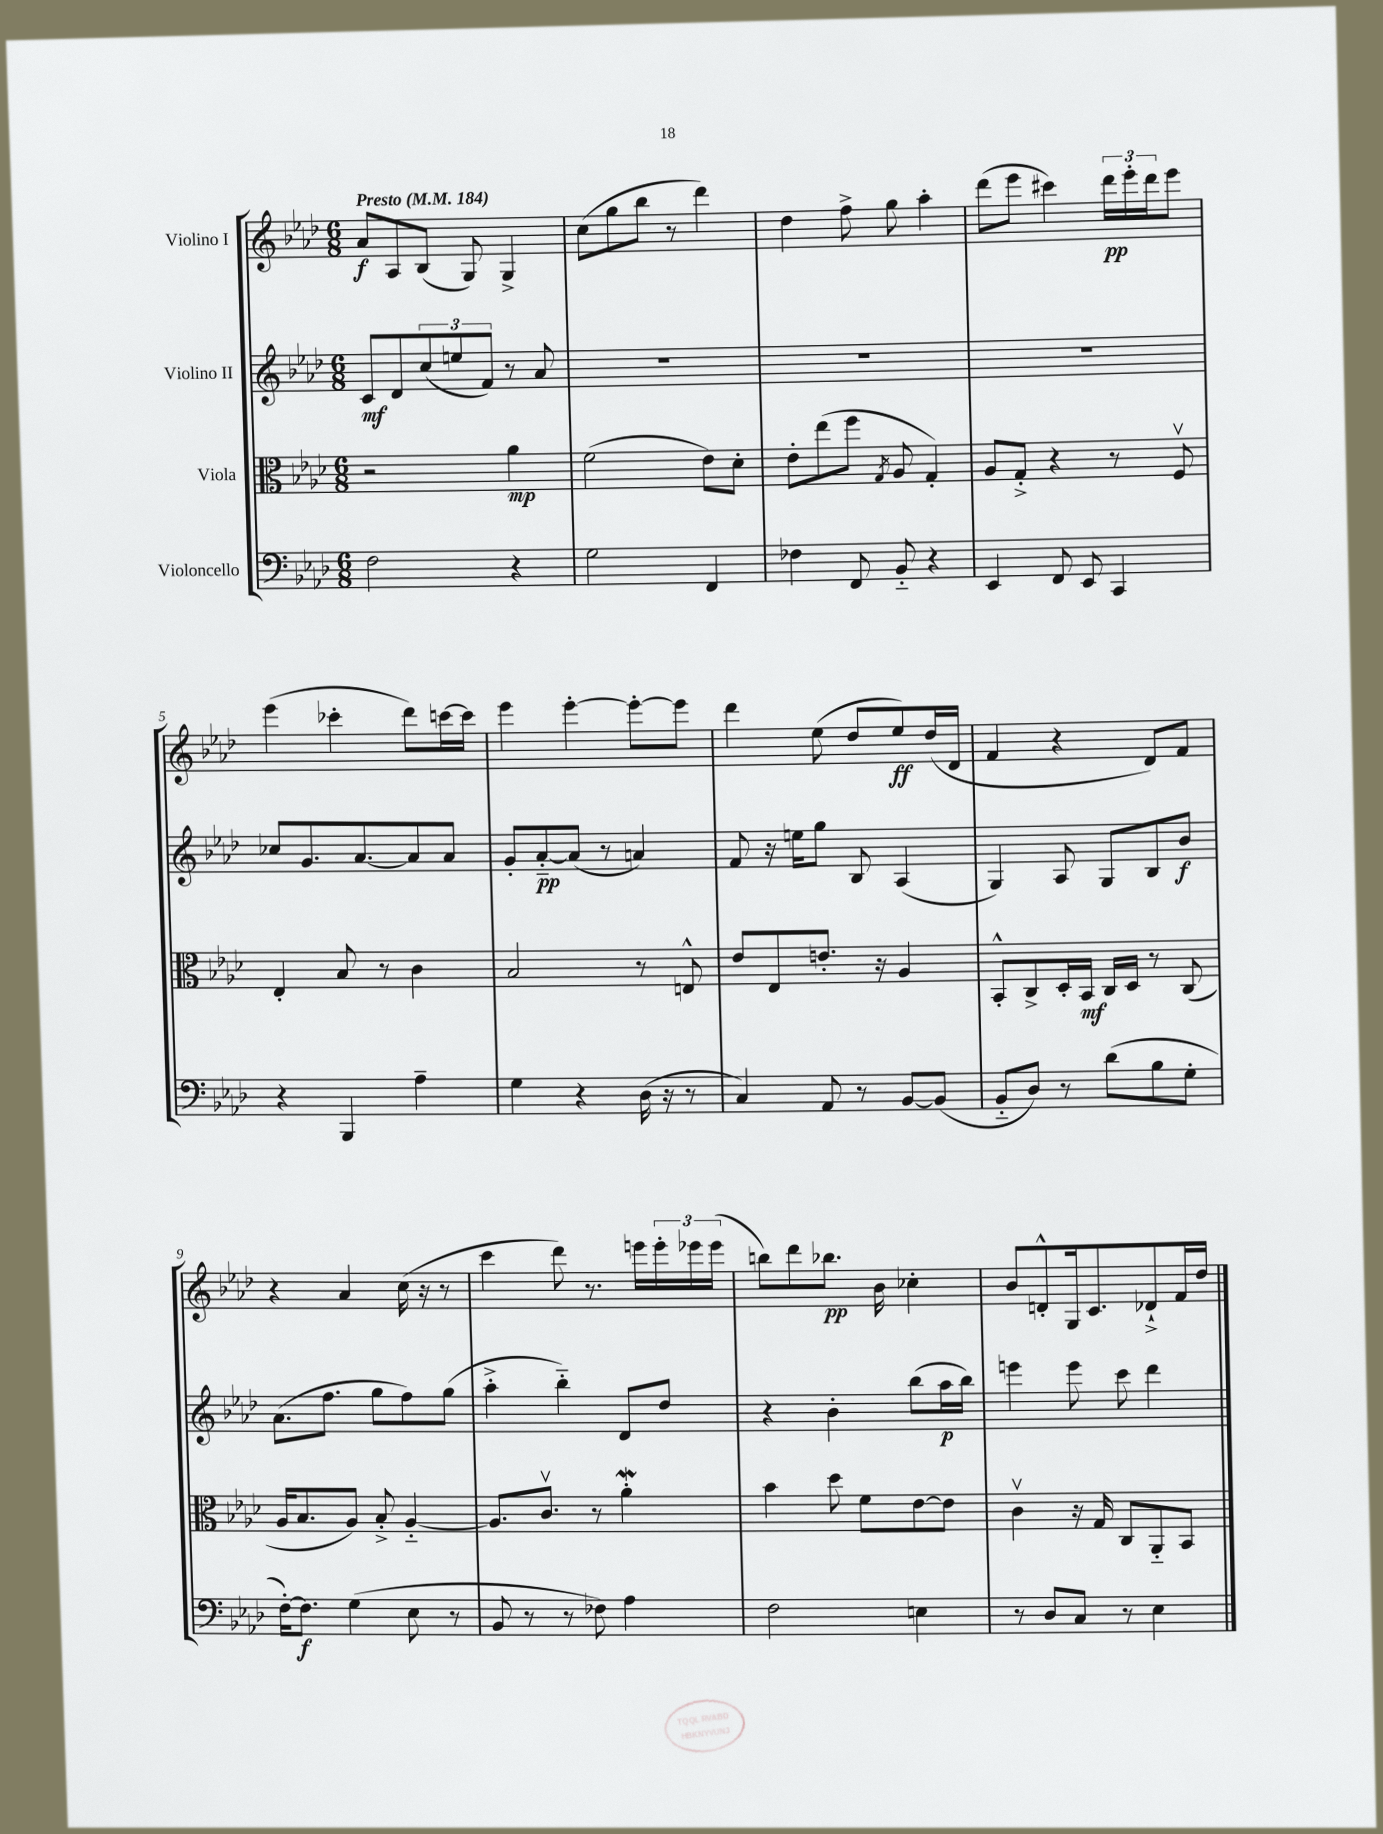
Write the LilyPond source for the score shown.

<<
\new StaffGroup <<
\new Staff = "s0" \with { instrumentName = "Violino I" } {
    \clef treble \key aes \major \numericTimeSignature \time 6/8 \tempo "Presto" 4 = 184
    aes'8\f aes8 bes8( g8) g4-> |
    c''8( g''8 bes''8 r8 des'''4) |
    des''4 f''8-> g''8 aes''4-. |
    des'''8( ees'''8 cis'''4) \tuplet 3/2 { des'''16\pp ees'''16-. des'''16 } ees'''8 |
    ees'''4( ces'''4-. des'''8) c'''16~ c'''16 |
    ees'''4 ees'''4~-. ees'''8~-. ees'''8 |
    des'''4 ees''8( des''8 ees''8\ff) des''16( des'16 |
    f'4 r4 des'8) f'8 |
    r4 aes'4 c''16( r16 r8 |
    c'''4 des'''8) r8. e'''16 \tuplet 3/2 { e'''16-. ees'''16 ees'''16( } |
    b''8) des'''8 bes''8.\pp bes'16 ces''4-. |
    bes'8 d'8-.-^ g16 c'8. des'8-!-> f'16 des''16 \bar "|." |
}
\new Staff = "s1" \with { instrumentName = "Violino II" } {
    \clef treble \key aes \major \numericTimeSignature \time 6/8
    c'8\mf des'8 \tuplet 3/2 { c''8( e''8 f'8) } r8 aes'8 |
    R2. |
    R2. |
    R2. |
    ces''8 g'8. aes'8.~ aes'8 aes'8 |
    g'8-. aes'8~-_\pp aes'8( r8 a'4) |
    f'8 r16 e''16 g''8 bes8 aes4( |
    g4) aes8 g8 bes8 bes'8\f |
    aes'8.( f''8. g''8 f''8) g''8( |
    aes''4-.-> bes''4-_) des'8 des''8 |
    r4 bes'4-. bes''8( aes''16\p bes''16) |
    e'''4 e'''8 c'''8 des'''4 \bar "|." |
}
\new Staff = "s2" \with { instrumentName = "Viola" } {
    \clef alto \key aes \major \numericTimeSignature \time 6/8
    r2 aes'4\mp |
    f'2( ees'8) des'8-. |
    ees'8-. ees''8( f''8 \acciaccatura { g8 } aes8 g4-.) |
    aes8 g8-.-> r4 r8 f8\upbow |
    ees4-. bes8 r8 c'4 |
    bes2 r8 e8-^ |
    ees'8 ees8 e'8.-. r16 aes4 |
    bes,8-.-^ c8-> des16-. bes,16\mf c16 des16 r8 c8( |
    aes16 bes8. aes8) bes8-.-> aes4~-_ |
    aes8. c'8.\upbow r8 aes'4-.\mordent |
    bes'4 des''8 f'8 ees'8~ ees'8 |
    c'4\upbow r16 g16 c8 aes,8-_ bes,8 \bar "|." |
}
\new Staff = "s3" \with { instrumentName = "Violoncello" } {
    \clef bass \key aes \major \numericTimeSignature \time 6/8
    f2 r4 |
    g2 f,4 |
    fes4 f,8 bes,8-_ r4 |
    ees,4 f,8 ees,8 c,4 |
    r4 bes,,4 aes4-- |
    g4 r4 des16( r16 r8 |
    c4) aes,8 r8 bes,8~ bes,8( |
    bes,8-_ des8) r8 des'8( bes8 g8-. |
    f16~-.) f8.\f g4( ees8 r8 |
    bes,8 r8 r8 fes8) aes4 |
    f2 e4 |
    r8 des8 c8 r8 ees4 \bar "|." |
}
>>
>>
